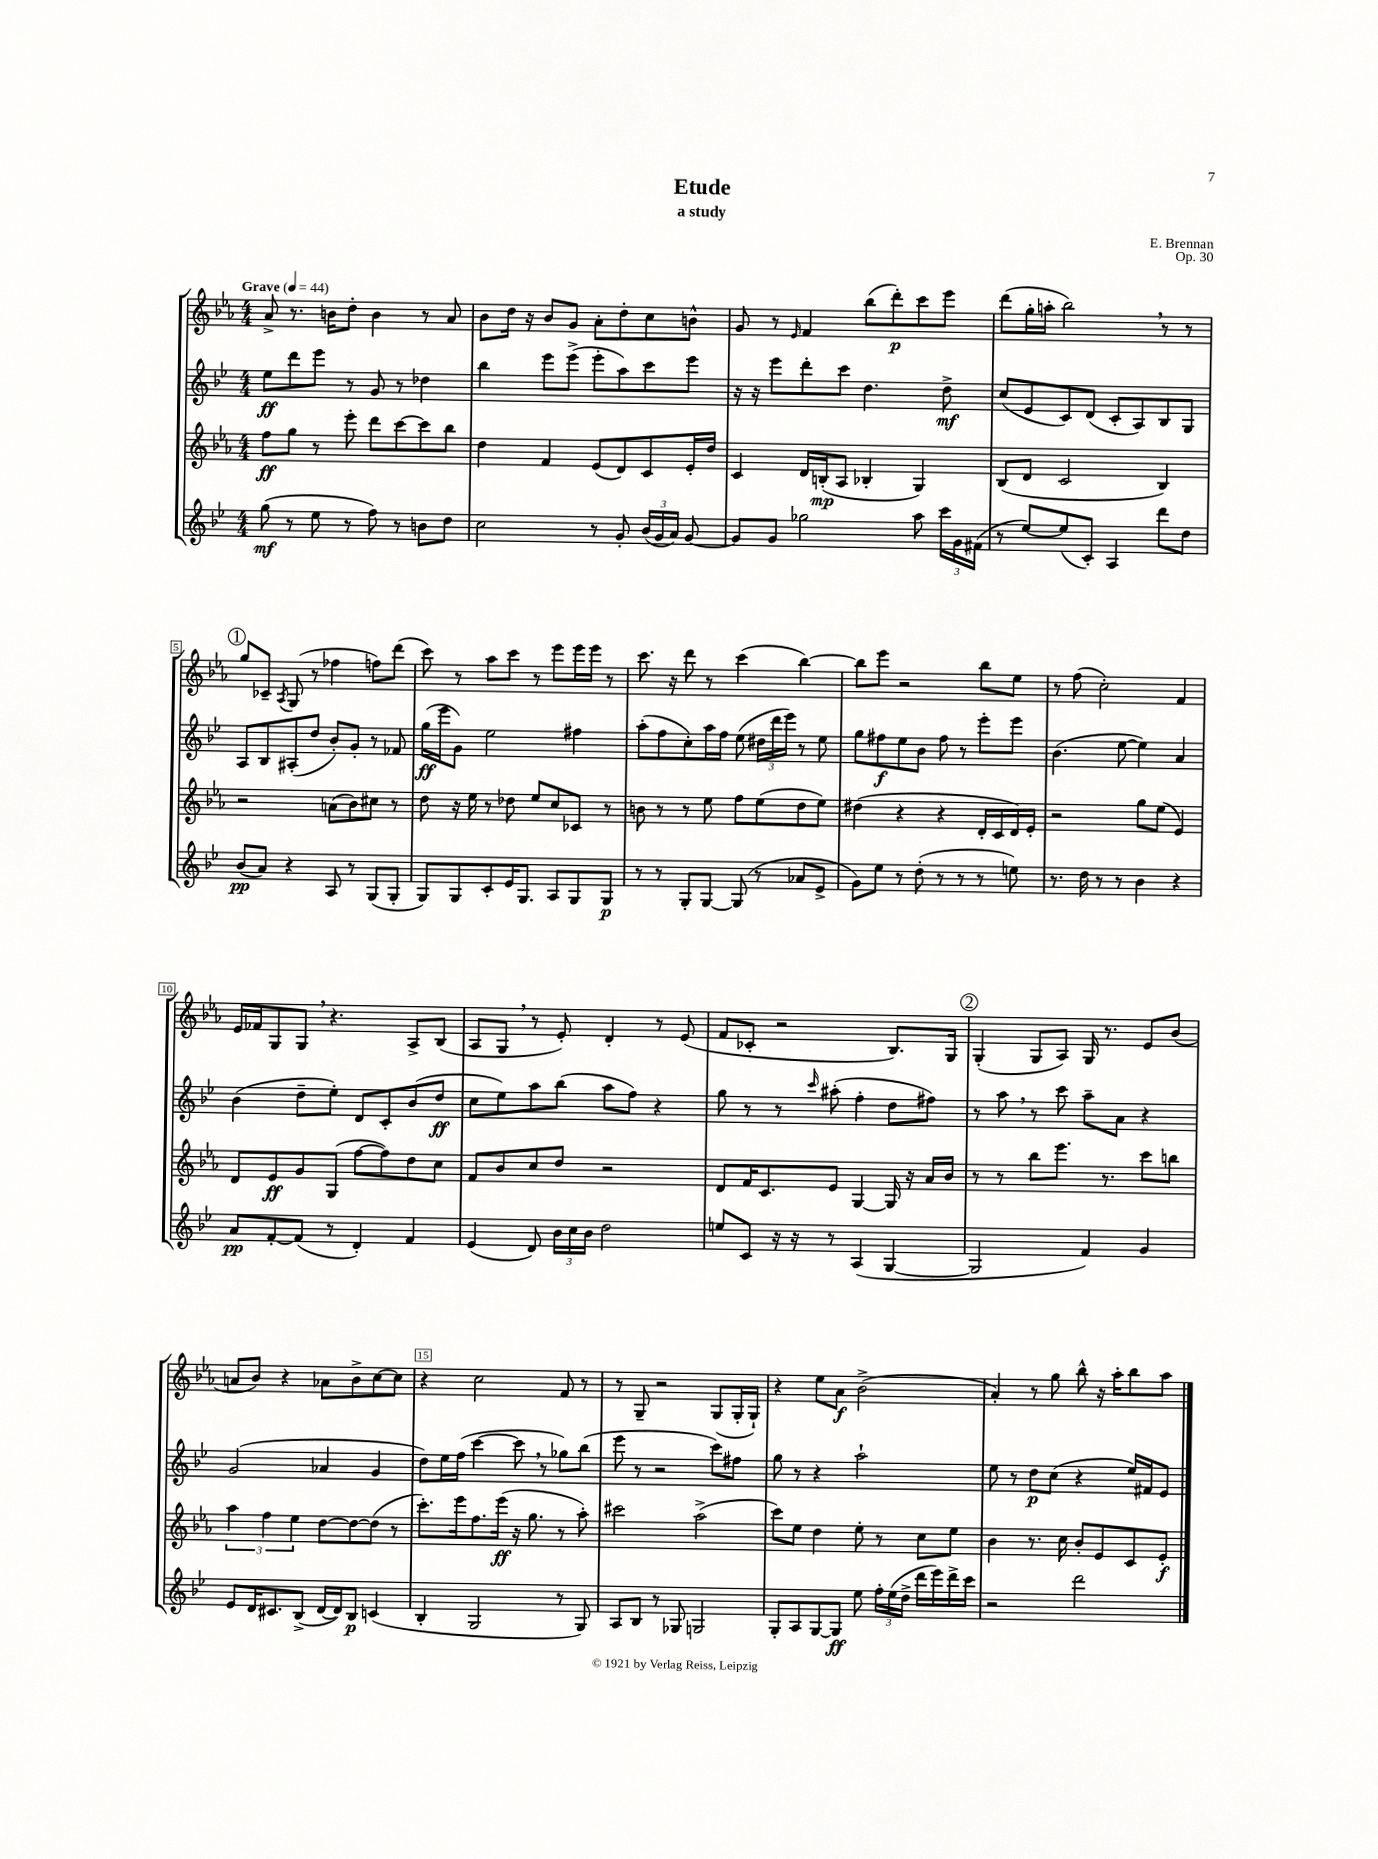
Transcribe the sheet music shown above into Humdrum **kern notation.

**kern	**dynam	**kern	**dynam	**kern	**dynam	**kern	**dynam
*part4	*part4	*part3	*part3	*part2	*part2	*part1	*part1
*staff4	*staff4	*staff3	*staff3	*staff2	*staff2	*staff1	*staff1
*clefG2	*	*clefG2	*	*clefG2	*	*clefG2	*
*k[b-e-]	*	*k[b-e-a-]	*	*k[b-e-]	*	*k[b-e-a-]	*
*M4/4	*	*M4/4	*	*M4/4	*	*M4/4	*
*MM44	*	*MM44	*	*MM44	*	*MM44	*
=1	=1	=1	=1	=1	=1	=1	=1
!	!	!	!	!	!	!LO:TX:a:B:t=Grave	!
(8gg\	mf	8ff\L	ff	8ee-\L	ff	8a-^/	.
8r	.	8gg\J	.	8ddd\	.	8.r	.
8ee-\	.	8r	.	8eee-\J	.	.	.
.	.	.	.	.	.	16bn\KL	.
8r	.	8eee-'\	.	8r	.	8dd'\J	.
8ff\)	.	8ddd\L	.	8g/	.	4b\	.
8r	.	[8ccc\	.	8r	.	.	.
8bn\L	.	8ccc\]	.	4dd-X\	.	8r	.
8dd\J	.	8bb-\J	.	.	.	8a-/	.
=2	=2	=2	=2	=2	=2	=2	=2
2cc\	.	4dd\	.	4bb-\	.	8b-\L	.
.	.	.	.	.	.	16dd\Jk	.
.	.	.	.	.	.	16r	.
.	.	4f/	.	8eee-\L	.	8b-/L	.
.	.	.	.	(8eee-^\J	.	8g/J	.
8r	.	(8e-/L	.	8eee-'\L	.	8a-'\L	.
8g'/	.	8d/)	.	8aa\)	.	8dd'\	.
(24b-/LL	.	8c/	.	8ccc\	.	8cc\	.
24g/	.	.	.	.	.	.	.
24a/JJ)	.	.	.	.	.	.	.
[8g/	.	16e-'/L	.	8eee-\J	.	8bn^^\J	.
.	.	16dd/JJ	.	.	.	.	.
=3	=3	=3	=3	=3	=3	=3	=3
8g/L]	.	4c/	.	16r	.	8g/	.
.	.	.	.	16r	.	.	.
8g/J	.	.	.	8eee-\L	.	8r	.
.	.	.	.	.	.	16qqe-/	.
2gg-X\	.	16d/LL	.	8ddd'\	.	4f/	.
.	.	(16Bn'/J	mp	.	.	.	.
.	.	8A-/J	.	8ccc\J	.	.	.
.	.	4B-X'/	.	4.dd\	.	(8bb-\L	.
.	.	.	.	.	.	8ddd'\)	p
8aa\	.	4G/)	.	.	.	8ccc\	.
24ccc\LL	.	.	.	8dd^\	mf	8eee-\J	.
24g\	.	.	.	.	.	.	.
(24f#X\JJ	.	.	.	.	.	.	.
=4	=4	=4	=4	=4	=4	=4	=4
8r	.	(8B-/L	.	(8cc/L	.	(8ddd\L	.
[8ee-/L)	.	8d/J	.	8e-/	.	16gg'\L	.
.	.	.	.	.	.	16aan'\JJ	.
(8ee-/]	.	2c/	.	8c/)	.	2bb-,\)	.
8c'/J)	.	.	.	(8d/J	.	.	.
4A/	.	.	.	8c'/L	.	.	.
.	.	.	.	8A/)	.	.	.
8ddd\L	.	4B-/)	.	8B-/	.	8r	.
8dd\J	.	.	.	8G/J	.	8r	.
!!LO:LB:g=z
!!LO:REH:place=s1:t=1
=5	=5	=5	=5	=5	=5	=5	=5
(8b-/L	pp	2r	.	8A/L	.	8gg/L	.
8a/J)	.	.	.	8B-/	.	8c-X~/J	.
.	.	.	.	.	.	8qA-/	.
4r	.	.	.	(8A#X'/	.	(8G/	.
.	.	.	.	8dd/J	.	8r	.
8A/	.	(8an\L	.	8b-'/L)	.	4ff-X\	.
8r	.	8b-\)	.	8g'/J	.	.	.
(8G/L	.	8cc#X\J	.	8r	.	8ffn\L)	.
8G'/J	.	8r	.	8f-X/	.	(8ddd\J	.
=6	=6	=6	=6	=6	=6	=6	=6
8G/L)	.	8dd\	.	(16gg\LL	ff	8ccc\)	.
.	.	.	.	16eee-\J	.	.	.
8G/	.	16r	.	8g\J)	.	8r	.
.	.	16ee-\	.	.	.	.	.
8c'/	.	8r	.	2ee-\	.	8aa-\L	.
16e-/K	.	8dd-X\	.	.	.	8ccc\J	.
8.G/J	.	.	.	.	.	.	.
.	.	8ee-/L	.	.	.	8r	.
8A/L	.	8cc/	.	.	.	8eee-\L	.
8G/	.	8c-X/J	.	4ff#X\	.	16eee-\L	.
.	.	.	.	.	.	16eee-\JJ	.
8G/J	p	8r	.	.	.	8r	.
=7	=7	=7	=7	=7	=7	=7	=7
8r	.	8bn\	.	(8aa'\L	.	8.ccc\	.
8r	.	8r	.	8ff\	.	.	.
.	.	.	.	.	.	16r	.
8G'/L	.	8r	.	8cc'\)	.	8ddd\	.
[8G/J	.	8ee-\	.	16aa\L	.	8r	.
.	.	.	.	16ff\JJ	.	.	.
(8G/]	.	8ff\L	.	(8ee-\	.	(4ccc\	.
8r	.	(8ee-\	.	24dd#X\LL	.	.	.
.	.	.	.	24ddd\	.	.	.
.	.	.	.	24eee-\JJ)	.	.	.
8a-X/L	.	8dd\	.	8r	.	[4bb-\)	.
8e-^/J	.	8ee-\J)	.	8ee-\	.	.	.
=8	=8	=8	=8	=8	=8	=8	=8
8g\L)	.	(4dd#X\	.	8gg\L	.	8bb-\L]	.
8ee-\J	.	.	.	8ff#X\	f	8eee-\J	.
8r	.	4r	.	8ee-\	.	2r	.
(8dd'\	.	.	.	8b-\J	.	.	.
8r	.	4r	.	8ff#\	.	.	.
8r	.	.	.	8r	.	.	.
8r	.	16d'/LL	.	8eee-'\L	.	8bb-\L	.
.	.	16c/	.	.	.	.	.
8een\)	.	16d/)	.	8eee-\J	.	8ee-\J	.
.	.	16e-'/JJ	.	.	.	.	.
=9	=9	=9	=9	=9	=9	=9	=9
8.r	.	2r	.	(4.b-\	.	8r	.
.	.	.	.	.	.	(8ff\	.
16dd\	.	.	.	.	.	.	.
8r	.	.	.	.	.	2cc'\)	.
8r	.	.	.	[8ee-\	.	.	.
4b-\	.	8gg\L	.	4ee-\])	.	.	.
.	.	(8ee-\J	.	.	.	.	.
4r	.	4e-/)	.	4a/	.	4f/	.
!!LO:LB:g=z
=10	=10	=10	=10	=10	=10	=10	=10
8a/L	pp	8d/L	.	(4b-\	.	16e-/LL	.
.	.	.	.	.	.	16f-X/J	.
[8f'/	.	8e-/	ff	.	.	8G/	.
(8f/J]	.	8g/	.	8dd~\L	.	8G,/J	.
8r	.	(8G/J	.	8ee-'\J)	.	4.r	.
4d'/)	.	[8ff\L	.	8d/L	.	.	.
.	.	8ff\])	.	8c'/	.	.	.
4f/	.	8dd\	.	(8b-/	.	8A-^/L	.
.	.	8cc\J	.	8dd/J	ff	(8B-/J	.
=11	=11	=11	=11	=11	=11	=11	=11
(4e-/	.	8f/L	.	8cc\L	.	8A-/L	.
.	.	8b-/	.	8ee-\)	.	8G,/J	.
8d/)	.	8cc/	.	8aa\	.	8r	.
24b-\LL	.	8dd/J	.	(8bb-\J	.	8e-'/)	.
24cc\	.	.	.	.	.	.	.
24b-\JJ	.	.	.	.	.	.	.
2dd\	.	2r	.	8aa\L	.	4d'/	.
.	.	.	.	8ff\J)	.	.	.
.	.	.	.	4r	.	8r	.
.	.	.	.	.	.	(8e-/	.
=12	=12	=12	=12	=12	=12	=12	=12
8een/L	.	8d/L	.	8gg\	.	8f/L	.
8c/J	.	16f/K	.	8r	.	8c-X'/J	.
.	.	8.c/	.	.	.	.	.
16r	.	.	.	8r	.	2r	.
16r	.	.	.	.	.	.	.
.	.	.	.	16qqccc/	.	.	.
8r	.	8e-/J	.	(8aa#X'\	.	.	.
(4A/	.	[4G/	.	4ff'\	.	.	.
[4G/	.	16G/]	.	8dd\L	.	8.B-/L)	.
.	.	16r	.	.	.	.	.
.	.	16a-/LL	.	8ff#X\J)	.	.	.
.	.	16b-/JJ	.	.	.	16G/Jk	.
!!LO:REH:place=s1:t=2
=13	=13	=13	=13	=13	=13	=13	=13
2G/]	.	8r	.	8r	.	(4G'/	.
.	.	8r	.	8aa,\	.	.	.
.	.	8bb-\L	.	8r	.	8G/L	.
.	.	8.eee-\J	.	8ccc\	.	8A-/J)	.
4f/)	.	.	.	8aa~\L	.	16G/	.
.	.	8.r	.	.	.	8.r	.
.	.	.	.	8a\J	.	.	.
4g/	.	8ccc\L	.	4r	.	8e-/L	.
.	.	8bbn\J	.	.	.	(8b-/J	.
!!LO:LB:g=z
=14	=14	=14	=14	=14	=14	=14	=14
8e-/L	.	6aa-\	.	(2g/	.	8an/L	.
16d/K	.	.	.	.	.	8b-/J)	.
.	.	6ff\	.	.	.	.	.
8.c#X/	.	.	.	.	.	.	.
.	.	.	.	.	.	4r	.
.	.	6ee-\	.	.	.	.	.
(8B-^/J	.	.	.	.	.	.	.
[16d/LL	.	[8dd\L	.	4a-X/	.	8a-X\L	.
16d/J])	.	.	.	.	.	.	.
8B-/J	p	8dd\_	.	.	.	8b-^\	.
(4cn/	.	(8dd\J]	.	4g/	.	[8cc\	.
.	.	8r	.	.	.	8cc\J]	.
=15	=15	=15	=15	=15	=15	=15	=15
4B-'/	.	8.ccc'\L)	.	8dd\L)	.	4r	.
.	.	.	.	16ee-\L	.	.	.
.	.	16eee-\k	.	(16ff\JJ	.	.	.
2G/	.	8.ff\	.	[4ccc\	.	2cc\	.
.	.	(16eee-\Jk	ff	.	.	.	.
.	.	16r	.	8ccc,\]	.	.	.
.	.	8.gg\	.	.	.	.	.
.	.	.	.	8r	.	.	.
8r	.	8r	.	8gg-X\L)	.	8f/	.
8G/)	.	8aa-'\)	.	(8bb-\J	.	8r	.
=16	=16	=16	=16	=16	=16	=16	=16
8A/L	.	2ccc#X\	.	8eee-\	.	8r	.
8B-/J	.	.	.	8r	.	8G~/	.
8r	.	.	.	2r	.	2r	.
8G-X/	.	.	.	.	.	.	.
2Gn/	.	(2aa-^\	.	.	.	.	.
.	.	.	.	8ccc\L)	.	(8G/L	.
.	.	.	.	8ff#X\J	.	16G'/L	.
.	.	.	.	.	.	16G`/JJ)	.
=17	=17	=17	=17	=17	=17	=17	=17
8G'/L	.	8ccc\L)	.	8gg\	.	4r	.
8A/	.	8ee-\J	.	8r	.	.	.
[8G/	.	4dd\	.	4r	.	8ee-\L	.
8G/J]	ff	.	.	.	.	8a-\J	f
8ee-\	.	8ee-'\	.	2aa`\	.	(2b-^\	.
24ff'\LL	.	8r	.	.	.	.	.
(24ee-\	.	.	.	.	.	.	.
24dd^\JJ	.	.	.	.	.	.	.
16ddd\LL	.	8cc\L	.	.	.	.	.
16eee-\)	.	.	.	.	.	.	.
16ddd^\	.	8ee-\J	.	.	.	.	.
16ccc\JJ	.	.	.	.	.	.	.
=18	=18	=18	=18	=18	=18	=18	=18
2r	.	4b-\	.	8ee-\	.	4a-'/)	.
.	.	.	.	8r	.	.	.
.	.	8.r	.	8dd\L	p	8r	.
.	.	.	.	(8cc\J	.	8gg\	.
.	.	16cc\	.	.	.	.	.
2ddd\	.	8b-'/L	.	4r	.	8bb-^^\	.
.	.	8e-/	.	.	.	16r	.
.	.	.	.	.	.	16aa-'\KL	.
.	.	8c/	.	16ee-/LL)	.	8bb-\	.
.	.	.	.	16f#X/J	.	.	.
.	.	8e-'/J	f	8e-/J	.	8aa-\J	.
==	==	==	==	==	==	==	==
*-	*-	*-	*-	*-	*-	*-	*-
